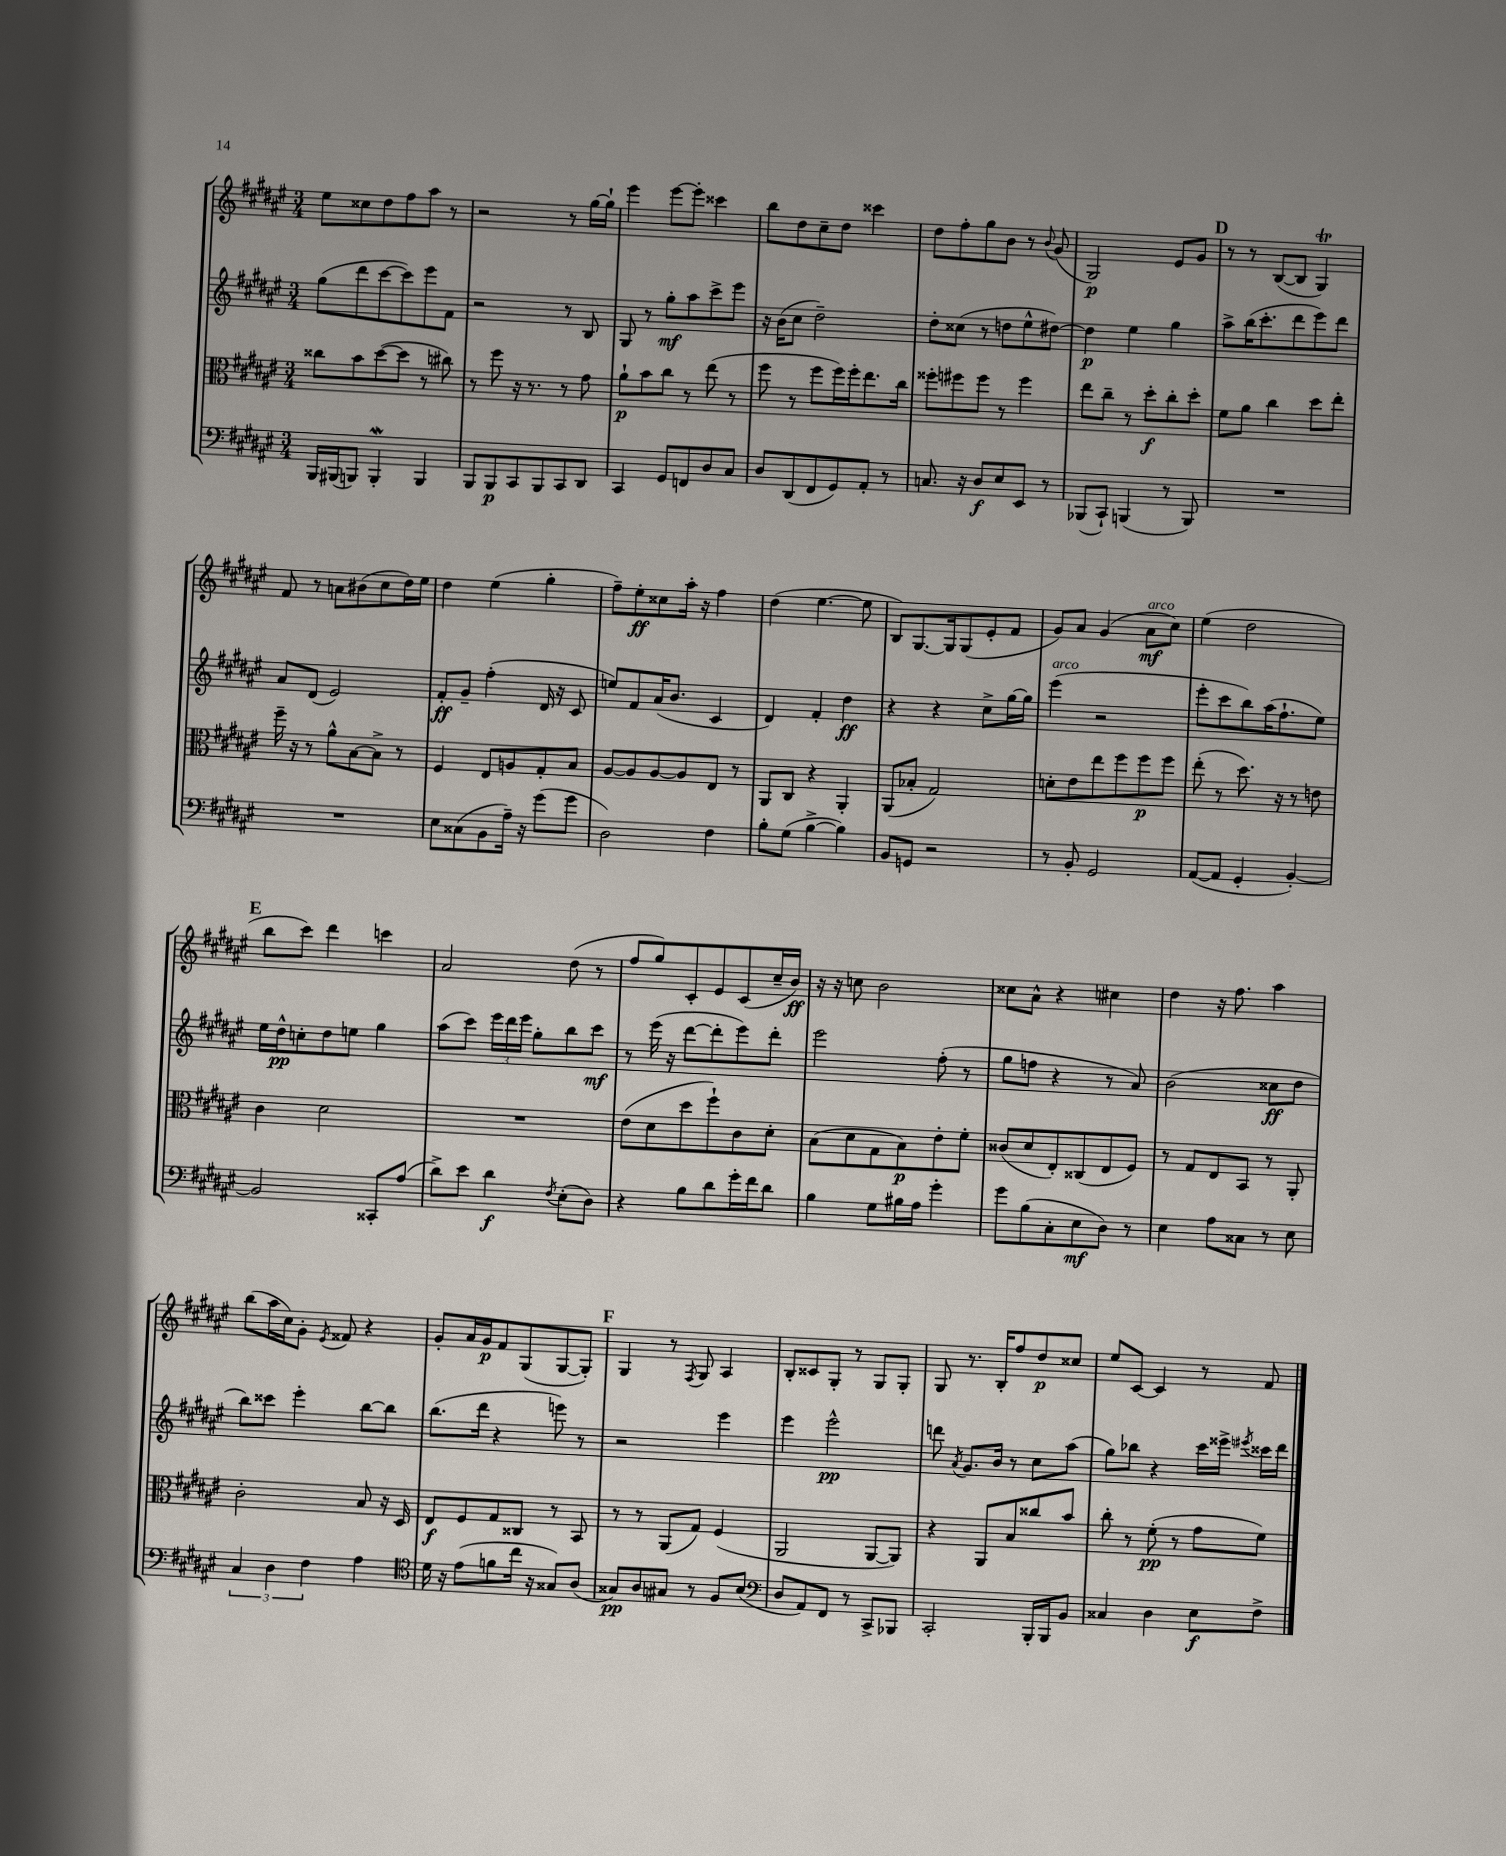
<<
\new StaffGroup <<
\new Staff = "s0" {
    \clef treble \key fis \major \numericTimeSignature \time 3/4
    \autoBeamOff eis''8[ cisis''8 dis''8 fis''8 ais''8] r8 |
    r2 r8 gis''16[~ gis''16]-! |
    eis'''4 eis'''8[~ eis'''8]-. cisis'''4 |
    b''8[ dis''8 cis''8-- dis''8] cisis'''4 |
    dis''8[ fis''8-. gis''8 b'8] r8 \appoggiatura { b'8 } gis'8( |
    gis2\p) eis'8[ gis'8] |
    \mark \markup { \bold "D" } r8 r8 b8[~( b8] gis4\trill) |
    fis'8 r8 a'8[ bis'8( cis''8 dis''16) eis''16] |
    dis''4 eis''4( gis''4-. |
    fis''8[--) eis''8-.\ff cisis''8 ais''16]-. r16 fis''4 |
    dis''4( eis''4.~ eis''8 |
    b8[) gis8.~ gis16 gis8( eis'8-. fis'8] |
    gis'8[) ais'8] gis'4( ais'8[\mf^\markup { \italic "arco" } cis''8]) |
    eis''4( dis''2 |
    \mark \markup { \bold "E" } b''8[ cis'''8]) dis'''4 c'''4 |
    ais'2 dis''8( r8 |
    fis''8[ gis''8) cis'8-. eis'8 cis'8( cis''16-- b'16]\ff) |
    r16 r16 c''8 b'2 |
    cisis''8[ ais'8]-^ r4 cis''4 |
    dis''4 r16 fis''8. ais''4 |
    b''8[( ais''16 cis''16) gis'8]-. \acciaccatura { eis'8 } fisis'8 r4 |
    gis'8[-. ais'16 gis'16\p fis'8 gis8( gis8~ gis8]-.) |
    \mark \markup { \bold "F" } gis4 r8 \acciaccatura { fis8 } gis8 ais4 |
    b8[-. cisis'8 gis8]-. r8 gis8[ gis8]-. |
    gis8 r8. b16[-. fis''8 dis''8\p cisis''8] |
    eis''8[ cis'8]~ cis'4 r8 fis'8 \bar "|." |
}
\new Staff = "s1" {
    \clef treble \key fis \major \numericTimeSignature \time 3/4
    \autoBeamOff gis''8[( dis'''8 cis'''8~ cis'''8) eis'''8 fis'8] |
    r2 r8 b8 |
    gis8 r8 gis''8[-.\mf ais''8 cis'''8-> eis'''8] |
    r16 b'16[( cis''8] dis''2--) |
    dis''8[-. cisis''8]( r8 d''8[ eis''8-^ dis''8]~) |
    dis''4\p eis''4 gis''4 |
    \mark \markup { \bold "D" } ais''8[-> b''16( cis'''8.-. dis'''8 eis'''8) dis'''8] |
    ais'8[ dis'8]( eis'2) |
    fis'8[-.\ff gis'8]-- fis''4-.( dis'16 r16 cis'8 |
    e''8[) fis'8 ais'16( b'8.] cis'4 |
    dis'4) fis'4-. dis''4\ff |
    r4 r4 cis''8[-> gis''16~ gis''16] |
    eis'''4^\markup { \italic "arco" }( r2 |
    eis'''8[-. cis'''8 b''8) ais''16( fis''8.-! eis''8]) |
    \mark \markup { \bold "E" } eis''16[ dis''16-^\pp c''8-. dis''8 e''8] gis''4 |
    ais''8[( cis'''8]) \tuplet 3/2 { eis'''16[ dis'''16 eis'''16] } gis''8[-. b''8 cis'''8]\mf |
    r8 eis'''16( r16 dis'''8[~ dis'''8-. eis'''8) dis'''8]-. |
    eis'''2 fis''8-.( r8 |
    gis''8[ f''8] r4 r8 ais'8) |
    b'2( cisis''8[\ff dis''8] |
    b''8[) cisis'''8] eis'''4-. b''8[~ b''8] |
    b''8.[( dis'''16] r4 e'''8) r8 |
    \mark \markup { \bold "F" } r2 eis'''4 |
    eis'''4 eis'''2-^\pp |
    d'''8 \acciaccatura { ais'8 } gis'8.[ b'16] r8 cis''8[ ais''8]( |
    gis''8[) bes''8] r4 cis'''16[ eisis'''16]-> \acciaccatura { eis'''8 } cisis'''16[ dis'''16] \bar "|." |
}
\new Staff = "s2" {
    \clef alto \key fis \major \numericTimeSignature \time 3/4
    \autoBeamOff cisis''8[ b'8 dis''8~( dis''8] r8 cis''8) |
    r8 fis''8 r16 r8. r8 gis'8 |
    ais'8[-!\p b'8 cis''8] r8 eis''8( r8 |
    fis''8 r8 fis''8[ fis''16) fis''16-. eis''8. cis''16] |
    fisis''8[-. fis''8 fis''8] r8 fis''4 |
    eis''8[ cis''8]-- r8 dis''8[-.\f cis''8-. dis''8]-. |
    \mark \markup { \bold "D" } fis'8[ ais'8] cis''4 dis''8[ eis''8]-. |
    fis''16-- r16 r8 ais'8[-^ b8~ b8]-> r8 |
    fis4 eis8[ a8 gis8-. b8] |
    ais8[~ ais8 ais8~ ais8 eis8] r8 |
    ais,8[ cis8] r4 ais,4-. |
    ais,8[( bes8]-. gis2) |
    d'8[-. eis'8 eis''8 fis''8 fis''8\p fis''8] |
    eis''8-.( r8 dis''8.) r16 r8 e'8 |
    \mark \markup { \bold "E" } cis'4 dis'2 |
    R2. |
    eis'8[( dis'8 dis''8 fis''8-!) cis'8 dis'8]-. |
    b8[( dis'8 gis8 b8\p) eis'8-. fis'8]-. |
    cisis'8[( dis'8 eis8-.) cisis8( eis8 fis8]) |
    r8 gis8[ eis8 b,8] r8 ais,8-. |
    cis'2-. b8 r16 dis16 |
    eis8[\f fis8 gis8 cisis8] r8 b,8 |
    \mark \markup { \bold "F" } r8 r8 ais,8[( gis8]) fis4( |
    ais,2 ais,8[~ ais,8]) |
    r4 ais,8[ b8 cisis''8 b'8] |
    cis''8-. r8 fis'8-.\pp( r8 gis'8[ fis'8]) \bar "|." |
}
\new Staff = "s3" {
    \clef bass \key fis \major \numericTimeSignature \time 3/4
    \autoBeamOff b,,16[ bis,,16( b,,8]) b,,4-.\mordent b,,4 |
    b,,8[ b,,8\p cis,8 b,,8 cis,8 dis,8] |
    cis,4 gis,8[ f,8 dis8 cis8] |
    dis8[ dis,8( fis,8 gis,8) ais,8]-. r8 |
    c8. r16 dis8[\f eis8 eis,8] r8 |
    bes,,8[( cis,8]-!) b,,4( r8 b,,8) |
    \mark \markup { \bold "D" } R2. |
    R2. |
    eis8[ cisis8( b,8 ais16]--) r16 gis'8[( gis'8] |
    dis2) fis4 |
    b8[-. gis8]( b4~-> b4) |
    b,8[ g,8] r2 |
    r8 b,8-. gis,2 |
    ais,8[~( ais,8] gis,4-. b,4~-.) |
    \mark \markup { \bold "E" } b,2 cisis,8[-. ais8]( |
    dis'8[->) eis'8] dis'4\f \acciaccatura { fis8 } eis8[-.( dis8]) |
    r4 b8[ dis'8 gis'16-. fis'16 dis'8] |
    b4 gis8[ bis16 ais16] gis'4-. |
    gis'8[ b8( cis8-. eis8\mf dis8]) r8 |
    eis4 ais8[ cisis8] r8 eis8 |
    \tuplet 3/2 { cis4 dis4 fis4 } ais4 |
    \clef tenor dis'16 r16 eis'8[( f'8 cis''16] r16 gisis8[) ais8]( |
    \mark \markup { \bold "F" } gisis8[\pp) ais8 gis8] r8 fis8[ b8]( |
    \clef bass dis8[ ais,8) fis,8] r8 cis,8[-> bes,,8] |
    cis,2-. b,,16[-. b,,16 b,8] |
    cisis4 dis4 eis8[\f fis8]-> \bar "|." |
}
>>
>>
\layout { \context { \Score \remove "Bar_number_engraver" } }
